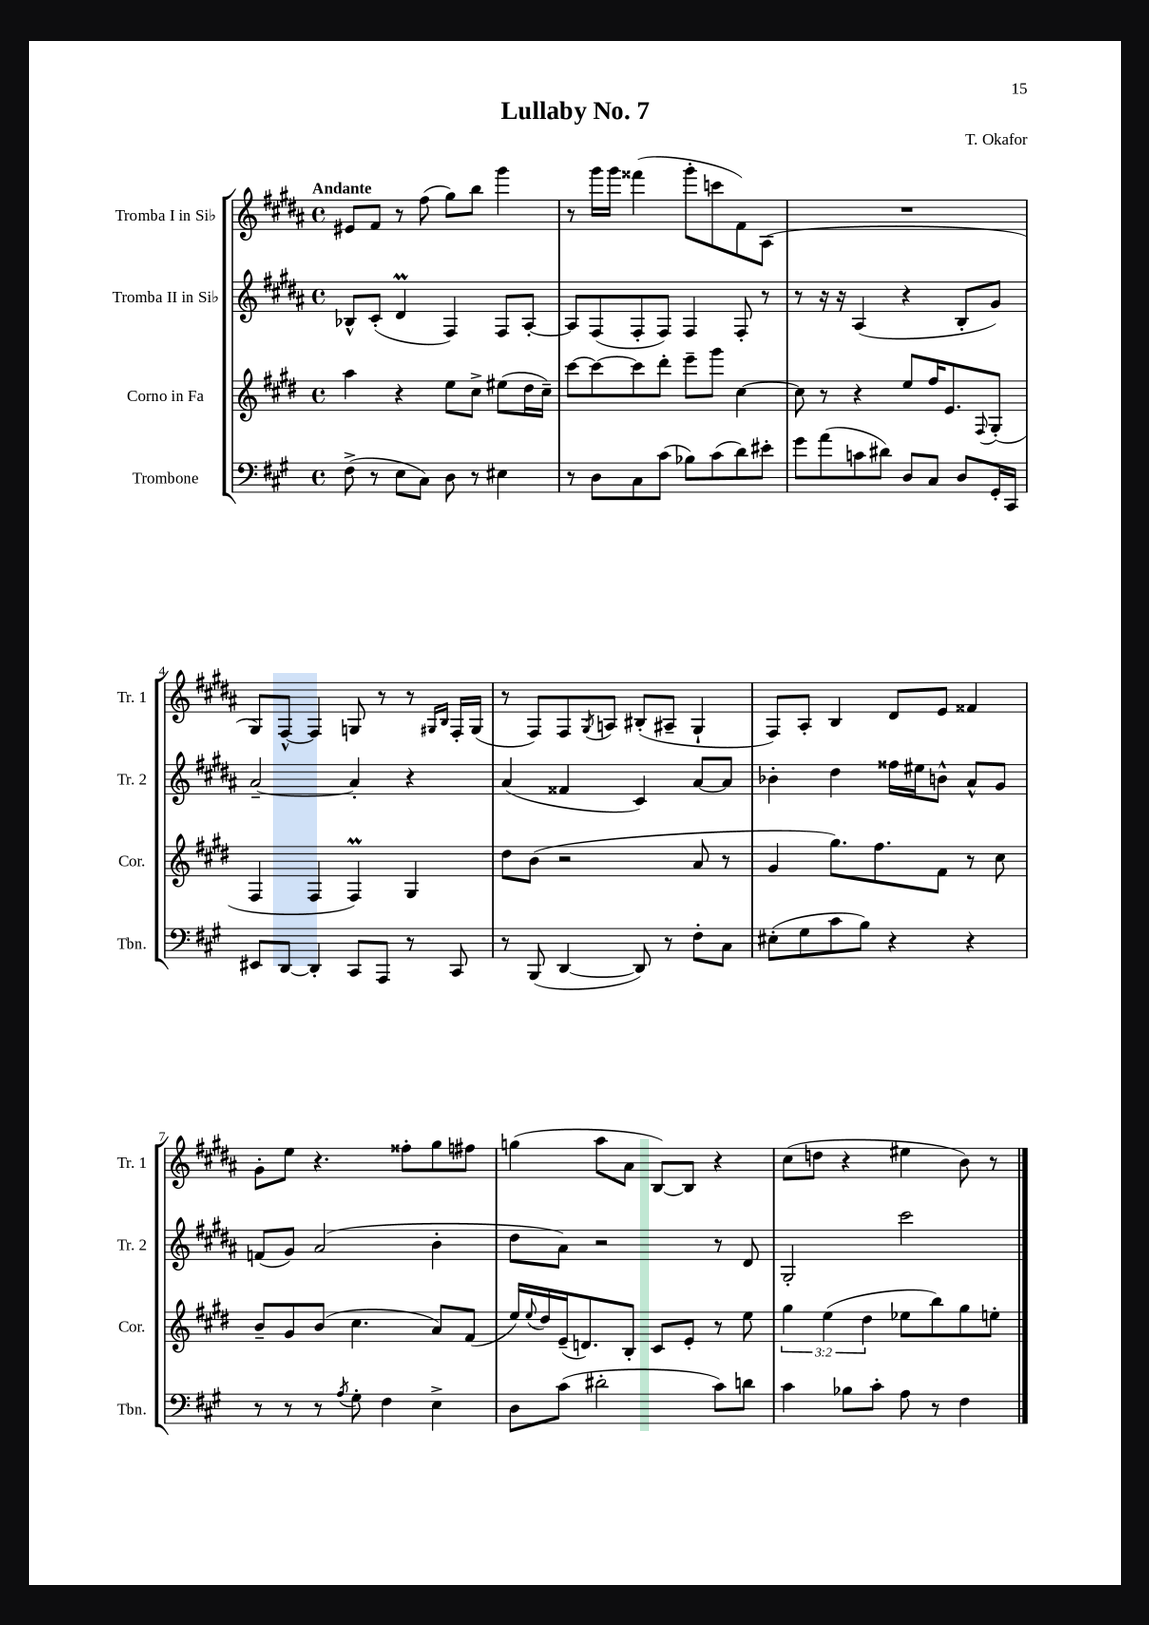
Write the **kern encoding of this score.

**kern	**kern	**kern	**kern
*staff4	*staff3	*staff2	*staff1
*clefF4	*clefG2	*clefG2	*clefG2
*k[f#c#g#]	*k[f#c#g#d#]	*k[f#c#g#d#a#]	*k[f#c#g#d#a#]
*M4/4	*M4/4	*M4/4	*M4/4
*met(c)	*met(c)	*met(c)	*met(c)
(8F#^	4aa	8B-^^	8e#
8r	.	(8c#'	8f#
8E	4r	4d#	8r
8C#)	.	.	(8ff#
8D	8ee	4F#)	8gg#)
8r	8cc#^	.	8bb
4E#	(8ee#	8F#	4ggg#
.	16dd#	[8A#'	.
.	16cc#~)	.	.
=	=	=	=
8r	[8ccc#	8A#]	8r
8D	8ccc#_	(8F#	16ggg#
.	.	.	16ggg#
8C#	8ccc#]	8F#'	(4fff##
(8c#	8ddd#'	8F#)	.
8B-)	8eee~	4F#	8ggg#'
(8c#	8ggg#	.	8ccc
8d)	[4cc#	8F#'	8f#)
8e#'	.	8r	(8A#
=	=	=	=
8g#	8cc#]	8r	1r
(8a	8r	16r	.
.	.	16r	.
8c	4r	(4A#	.
8d#)	.	.	.
8D	8ee	4r	.
8C#	16ff#	.	.
.	8.e	.	.
8D	.	8B'	.
.	8qqF#	.	.
16GG#'	(8G#'	8g#)	.
16CC#	.	.	.
=	=	=	=
8EE#	4F#	[2a#~	8G#)
[8DD	.	.	[8F#^^
4DD']	4F#	.	4F#]
8CC#	4F#)	4a#']	8G
8AAA	.	.	8r
8r	4G#	4r	8r
.	.	.	16qqG#
.	.	.	16qqB
8CC#	.	.	16F#'
.	.	.	(16G#
=	=	=	=
8r	8dd#	(4a#	8r
(8BBB	(8b	.	8F#)
[4DD	2r	4f##	8F#
.	.	.	8qG#
.	.	.	8A
8DD])	.	4c#)	(8B#'
8r	.	.	8A#~
8F#'	8a	[8a#	4G#`
8C#	8r	8a#]	.
=	=	=	=
(8E#'	4g#	4b-'	8F#)
8G#	.	.	8A#'
8c#	8.gg#)	4dd#	4B
8B)	.	.	.
.	8.ff#	.	.
4r	.	16ff##	8d#
.	.	16ee#	.
.	8f#	8b^^	8e
4r	8r	8a#^^	4f##
.	8cc#	8g#	.
=	=	=	=
8r	8b~	(8f	8g#'
8r	8g#	8g#)	8ee
8r	(8b	(2a#	4.r
8qA	.	.	.
8G#'	4.cc#	.	.
4F#	.	.	.
.	.	.	8ff##'
4E^	8a)	4b'	8gg#
.	(8f#	.	8ff#
=	=	=	=
8D	16ee)	8dd#	(4gg
.	8qqee	.	.
.	16dd#	.	.
(8c#	(16e~	8a#)	.
.	8.d)	.	.
2d#'	.	2r	8aa#
.	8B'	.	8a#
.	8c#	.	[8B)
.	8e'	.	8B]
8c#)	8r	8r	4r
8d	8ee	8d#	.
=	=	=	=
4c#	6gg#	2G#'	(8cc#
.	.	.	8dd
.	(6ee	.	.
8B-	.	.	4r
.	6dd#	.	.
8c#'	.	.	.
8A	8ee-	2ccc#	4ee#
8r	8bb)	.	.
4F#	8gg#	.	8b)
.	8ee'	.	8r
==	==	==	==
*-	*-	*-	*-
